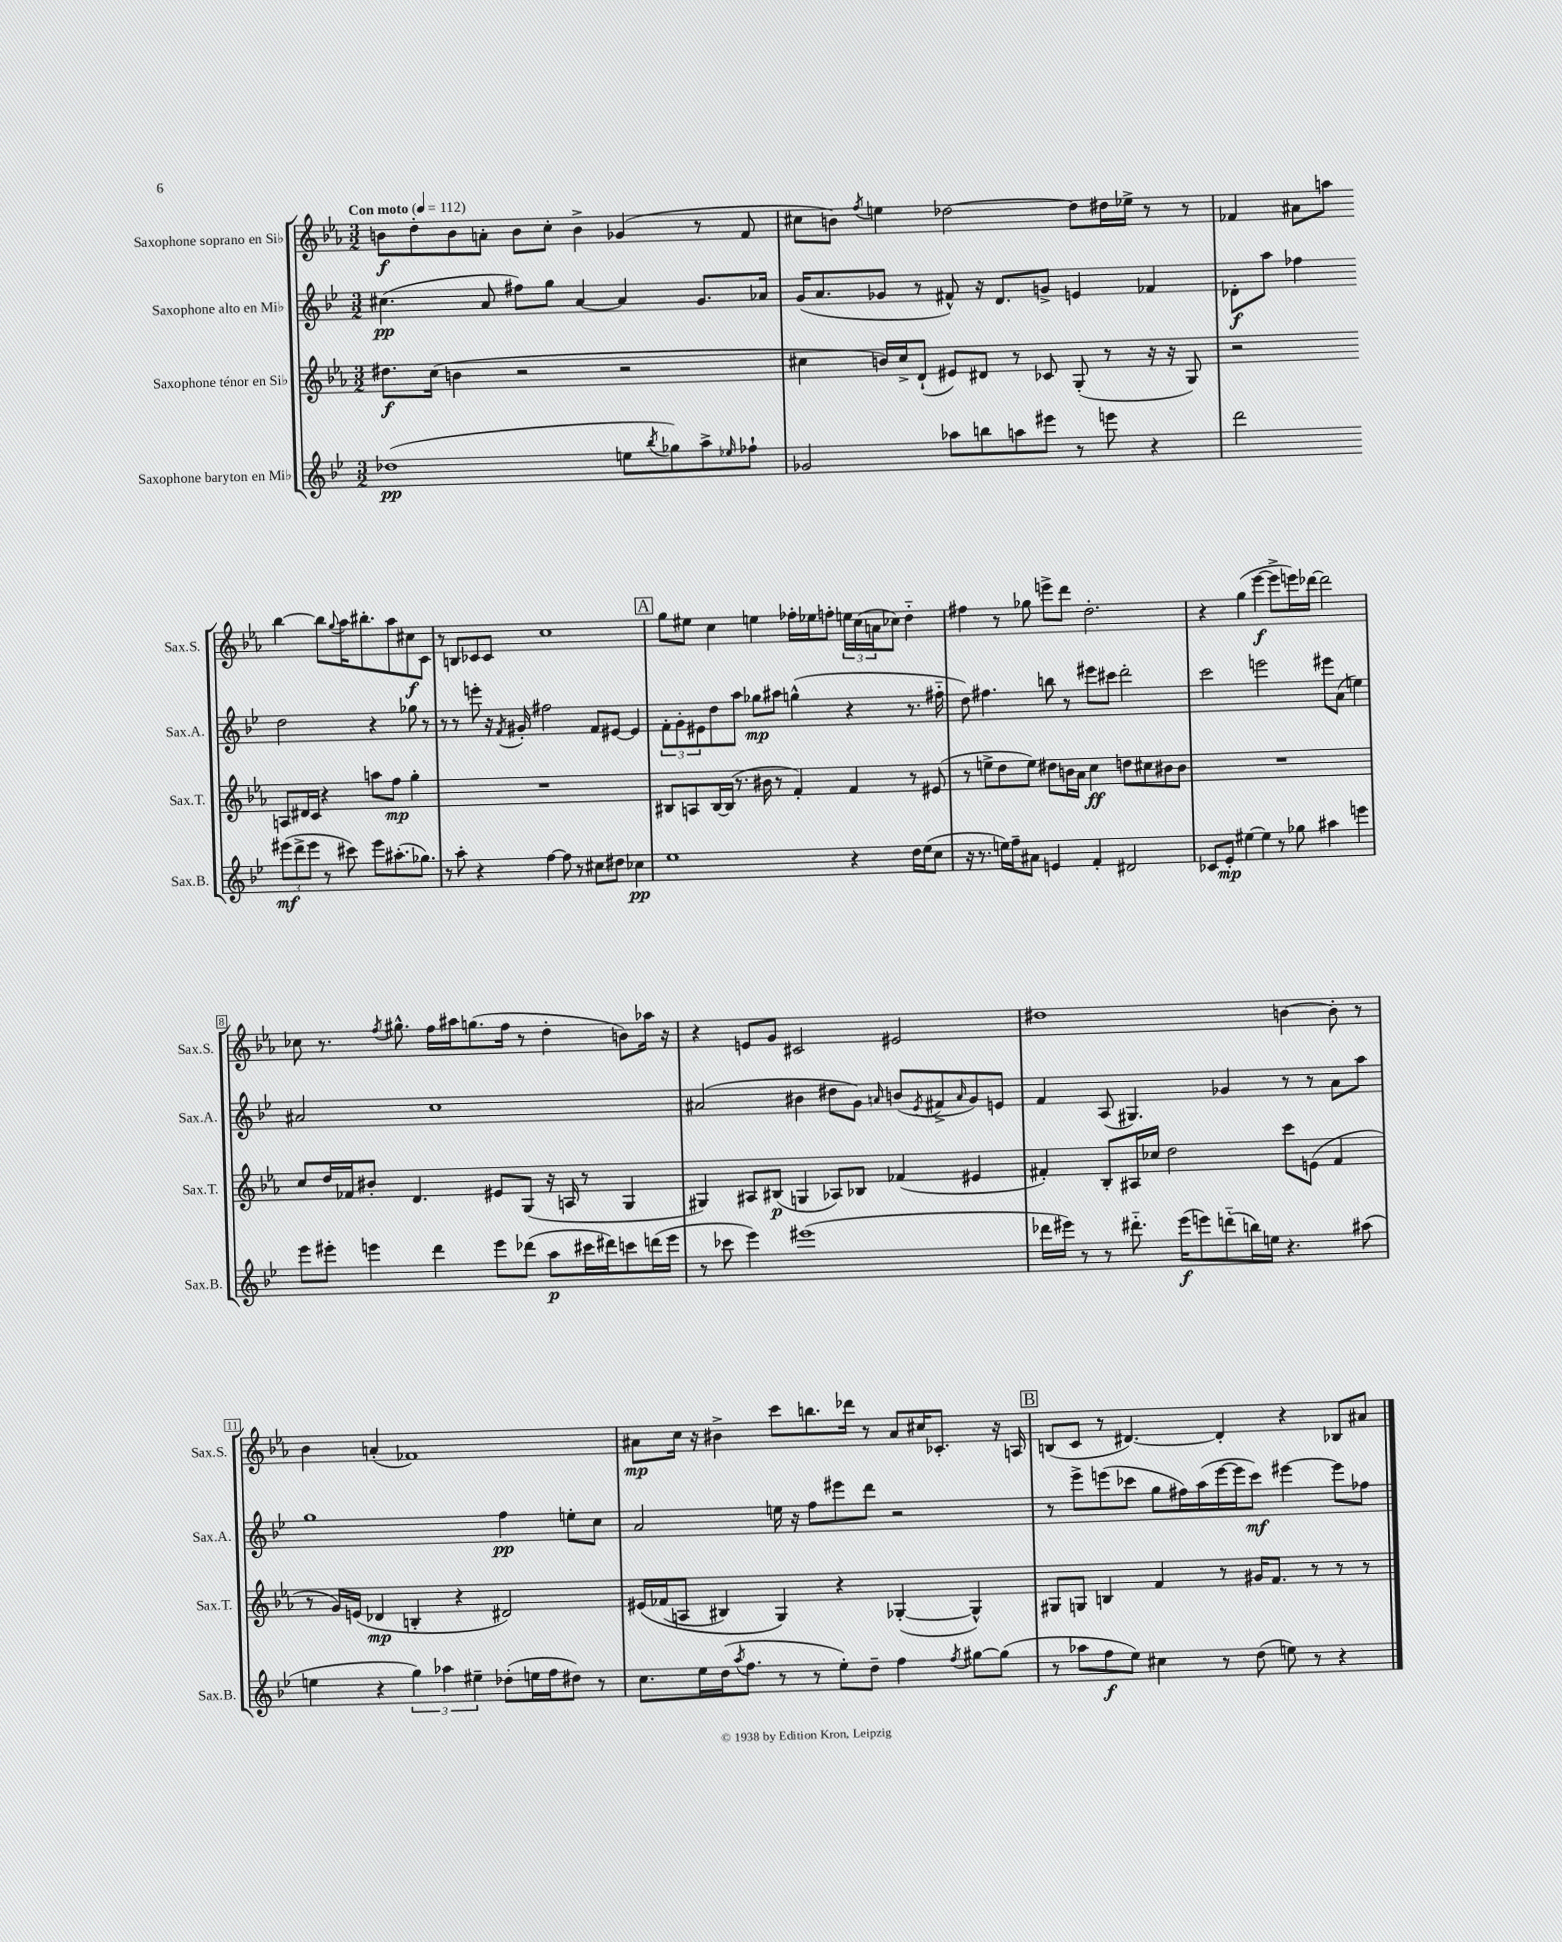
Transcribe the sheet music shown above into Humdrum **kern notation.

**kern	**kern	**kern	**kern
*staff4	*staff3	*staff2	*staff1
*clefG2	*clefG2	*clefG2	*clefG2
*k[b-e-]	*k[b-e-a-]	*k[b-e-]	*k[b-e-a-]
*M3/2	*M3/2	*M3/2	*M3/2
*MM112	*MM112	*MM112	*MM112
(1dd-	8.dd#\L	(4.cc#\	8b\L
.	.	.	8dd'\
.	(16cc\Jk	.	.
.	4b\	.	8b\
.	.	8a/	8a'\J
.	2r	8ff#\L)	8b\L
.	.	8gg\J	8cc'\J
.	.	[4a/	4b^\
8ee\L	2r	4a/]	(4g-/
8qbb-/	.	.	.
8gg-\)	.	.	.
8aa^\	.	8.g/L	8r
16qqee-/	.	.	.
8ff-`\J	.	.	8f/
.	.	16a-/Jk	.
=	=	=	=
2g-/	4cc#\	(16g/LK	8cc#\L
.	.	8.a/	.
.	.	.	8b\J)
.	.	.	8qff/
.	16b/LL)	8g-/J	4ee\
.	16cc#^/J	.	.
.	(8d`/J	8r	.
8aa-\L	8e#/L)	8f#^^/)	[2dd-\
8bb\	8d#/J	16r	.
.	.	8.d/L	.
8aa\	8r	.	.
8eee#\J	8c-/	8g^/J	.
8r	(8G'/	4e/	8dd-\]L
8eee\	8r	.	16dd#\L
.	.	.	16ee-^\JJ
4r	16r	4f-/	8r
.	16r	.	.
.	8G/)	.	8r
=	=	=	=
2ddd\	2r	8d-'\L	4f-/
.	.	8aa\J	.
.	.	4ff-\	8a#\L
.	.	.	8aa\J
(12eee#\L	8A/L	2dd\	[4bb-\
12ddd^\	.	.	.
.	16d#/L	.	.
12eee#\J	.	.	.
.	16c/JJ	.	.
8r	4r	.	8bb-\]L
.	.	.	8qqgg/
8ccc#\)	.	.	16aa\K
.	.	.	8.bb#'\
8eee#\L	8aa\L	4r	.
(8.aa#'\	8ff\J	.	8aa\
.	4gg'\	8gg-\	8cc#\
8.gg-\J)	.	.	.
.	.	8r	8c\J
=	=	=	=
8r	1.r	8r	8r
8aa'\	.	8r	8B/L
4r	.	8eee'\	8c-/
.	.	16r	8c-/J
.	.	8qf/	.
.	.	16g#'/	.
[4ff\	.	2ff#\	1cc
8ff\]	.	.	.
8r	.	.	.
8cc#\L	.	8f/L	.
8dd#\J	.	[8e#/J	.
4cc-\	.	4e#/]	.
=	=	=	=
1ee-	8B#/L	12f'\L	8gg\L
.	.	12g'\	.
.	8A/	.	8ee#\J
.	.	12e#\	.
.	[16B#/L	8dd\	4cc\
.	(16B#/]JJ	.	.
.	8.r	8aa\J	.
.	.	8gg-\L	4ee\
.	16b#\	.	.
.	8r	8aa#\J	.
.	4f'/)	(4gg^^\	16ff-'\LL
.	.	.	16ee-\J
.	.	.	8ff'\J
4r	4f/	4r	24ee\LL
.	.	.	(24cc\
.	.	.	24a\J
.	.	.	8cc-\J)
16dd\LL	8r	8.r	4dd'~\
(16ee-\J	.	.	.
8cc\J	(8e#/	.	.
.	.	16ff#'~\	.
=	=	=	=
16r	8r	8dd\)	4ff#\
8.r	.	.	.
.	8ee^\L	4.ff#\	.
16ee\LL)	8dd\	.	8r
16ff~\J	.	.	.
8a#\J	8ee\J)	.	8gg-\
4e/	8dd#\L	8bb\	8eee^\L
.	16b\L	8r	8ddd\J
.	16a-\JJ	.	.
4f'/	4cc\	8eee#\L	2.dd'\
.	.	8ccc#\J	.
2d#/	8dd\L	2ddd'\	.
.	8cc#\	.	.
.	8b#\	.	.
.	8b#\J	.	.
=	=	=	=
8c-/L	1.r	2ccc\	4r
8e-'/J	.	.	.
[4ee#\	.	.	(4gg\
4ee#\]	.	2eee\	[4eee-\
8r	.	.	8eee-^\]L
8gg-\	.	.	16eee\L)
.	.	.	[16ddd-\JJ
4aa#\	.	8eee#\L	2ddd-\]
.	.	(8a\J	.
4eee\	.	4ee\)	.
=	=	=	=
8eee-\L	8cc/L	2a#/	8cc-\
8eee#'\J	16dd/L	.	8.r
.	16f-/J	.	.
4eee\	8b#'/J	.	.
.	.	.	8qff/
.	.	.	8.gg#^^\
.	4.d/	.	.
4ddd\	.	1cc	16ff\LL
.	.	.	16aa#\J
.	.	.	(8.gg\
8eee\L	8e#/L	.	.
.	.	.	16ff\Jk
(8ddd-\J	(8G/J	.	8r
8aa\L	16r	.	4dd'\
.	16A/	.	.
16ccc#\L	8r	.	.
16ddd#\J)	.	.	.
8ccc\	4G/	.	8b\L)
(16ddd\L	.	.	16aa-\Jk
16eee\JJ	.	.	16r
=	=	=	=
8r	4G#/)	(2a#/	4r
8ccc-\	.	.	.
4eee-\)	8A#/L	.	8e/L
.	(8B#/J	.	8g/J
(1eee#	4G/	4b#\	2c#/
.	8A-/L)	8dd#\L	.
.	8B-/J	8g\J)	.
.	.	16qqa/	.
.	(4f-/	(8b/L	2e#/
.	.	8qe-/	.
.	.	8f#^/	.
.	.	16qqa/	.
.	4e#/	8g/)	.
.	.	8e/J	.
=	=	=	=
16ddd-\LL	4f#'/)	4f/	1dd#
16eee#\JJ)	.	.	.
8r	.	.	.
8r	8B-'/L	(8A/	.
8.ddd#'~\	16A#/L	4.G#/)	.
.	16cc-/JJ	.	.
.	2dd\	.	.
(16eee#\LK	.	.	.
8eee\)	.	.	.
(8ddd'~\	.	4g-/	.
16bb\L)	.	.	.
16ee\JJ	.	.	.
4.r	8ccc\L	8r	[4b\
.	(8e\J	8r	.
.	4f#/	8a\L	8b'\]
(8aa#\	.	8aa\J	8r
=	=	=	=
4ee\	8r	1gg	4b-\
.	16g/LL)	.	.
.	(16e/JJ	.	.
4r	4d-/	.	(4a'/
6gg\)	4B'/	.	1f-)
6aa-\	.	.	.
.	4r	.	.
6ee#~\	.	.	.
(8dd-'\L	2d#/)	4ff\	.
16ee\L	.	.	.
16ff\J	.	.	.
8dd#\J)	.	8ee'\L	.
8r	.	8cc\J	.
=	=	=	=
8.cc\L	&(16e#/LL	2a/	8a#\L
.	(16f-/J	.	.
.	8A/J	.	16cc\Jk
16ee-\L	.	.	16r
(16dd\J	4B#/)	.	4b#^\
8qaa/	.	.	.
8.ff\J	.	.	.
8r	4G/&)	16ee\	8ccc\L
.	.	16r	.
8r	.	8ff\L	8.bb\
8ee-'\L)	4r	8eee#\	.
.	.	.	16ddd-\Jk
8dd~\J	.	8ddd\J	8r
4ff\	([4G-'/	2r	8a#/L
.	.	.	16cc#/K
.	.	.	8.c-'/J
8qff/	.	.	.
[8gg#\L	4G-^^/])	.	.
(8gg#\]J	.	.	16r
.	.	.	16A/
=	=	=	=
8r	8G#/L	8r	(8B/L
8aa-\L	8G/J	8eee-^\L	8c/J
8ff\	4B/	(8eee\	8r
8ee-\J)	.	8ccc-\J	[4.d#/)
4cc#\	4f/	8gg\L	.
.	.	16ff#\L)	.
.	.	(16aa\	.
8r	8r	[16eee\	4d#'/]
.	.	16eee\]J	.
(8dd\	16g#/LK	8ccc-\J)	.
.	8.f/J	.	.
8ee\)	.	[4eee#\	4r
8r	8r	.	.
4r	8r	8eee#\]L	8B-/L
.	8r	8ff-\J	8a#/J
==	==	==	==
*-	*-	*-	*-
